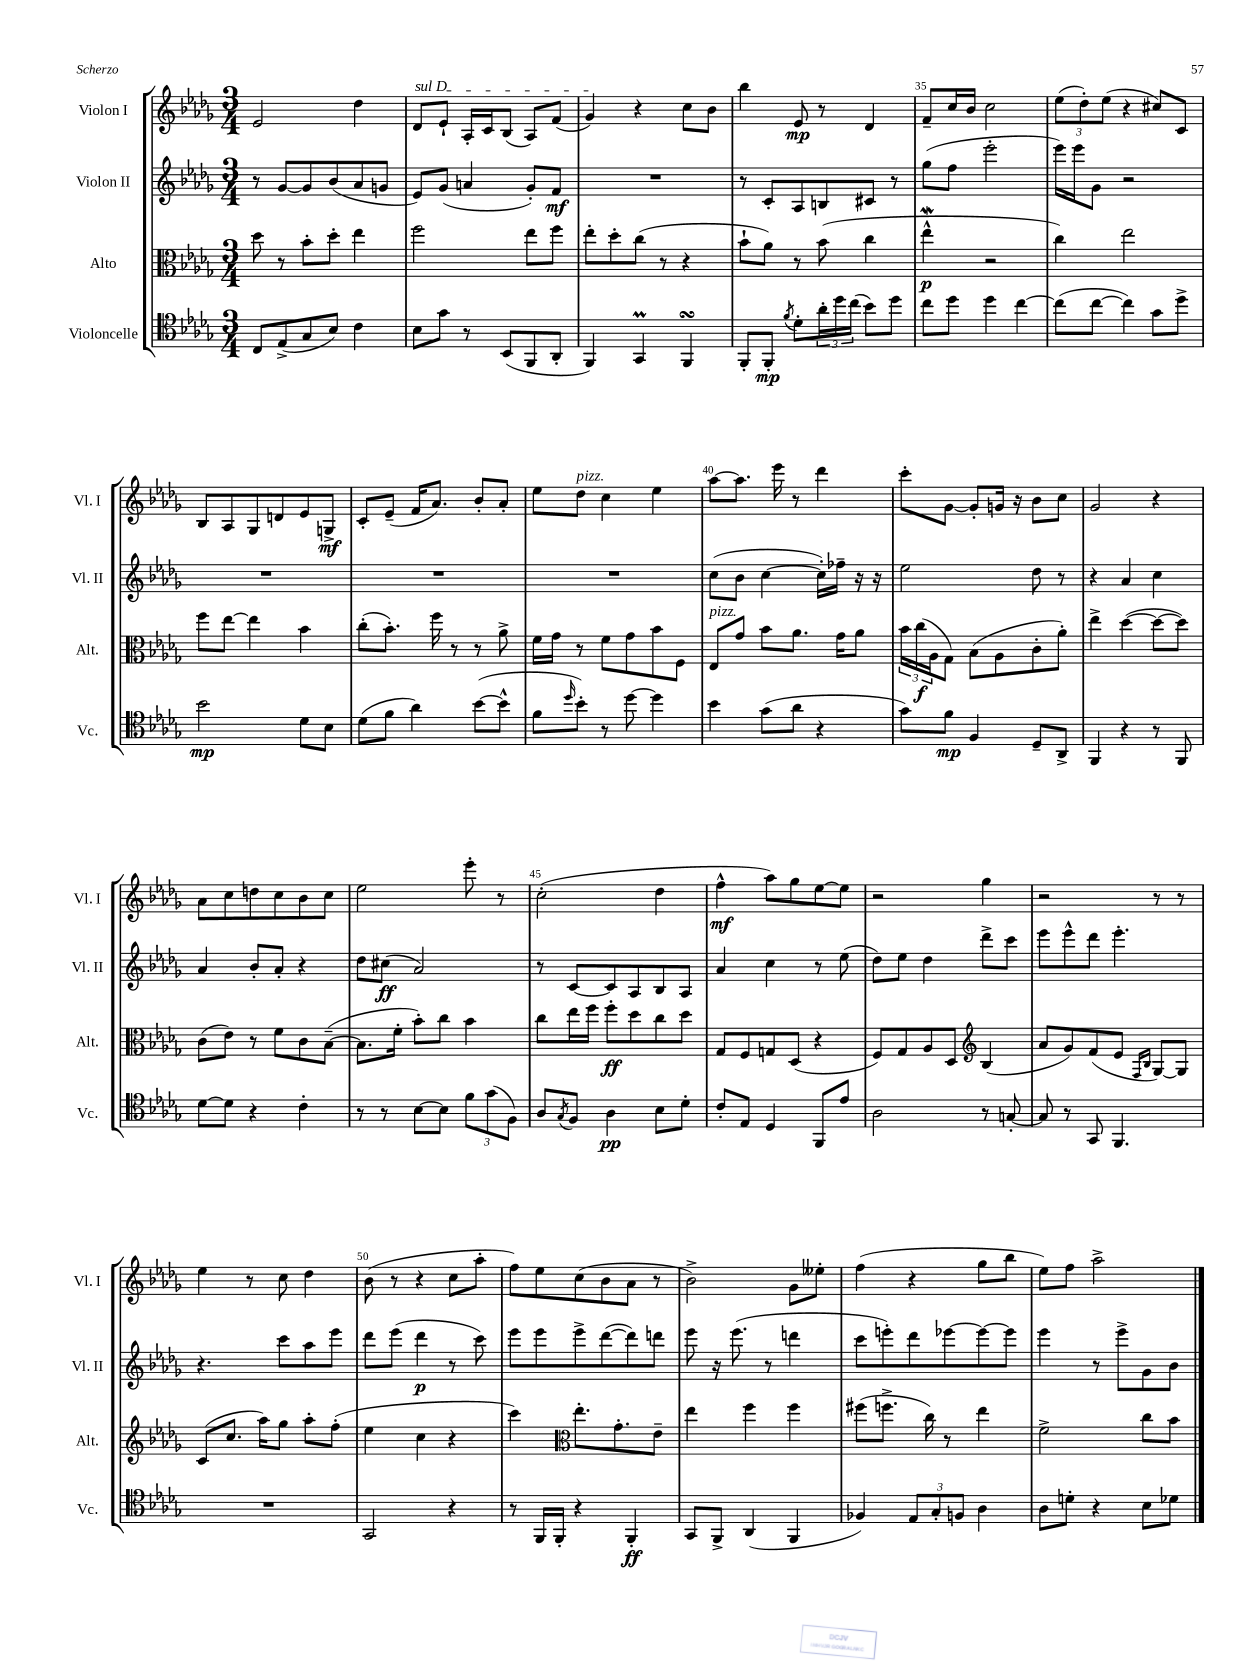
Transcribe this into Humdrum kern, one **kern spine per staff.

**kern	**kern	**kern	**kern
*staff4	*staff3	*staff2	*staff1
*clefC4	*clefC3	*clefG2	*clefG2
*k[b-e-a-d-g-]	*k[b-e-a-d-g-]	*k[b-e-a-d-g-]	*k[b-e-a-d-g-]
*M3/4	*M3/4	*M3/4	*M3/4
8C	8dd-	8r	2e-
(8E-^	8r	[8g-	.
8G-	8b-'	8g-]	.
8B-)	8dd-'	(8b-	.
4c	4ee-	8a-	4dd-
.	.	8g	.
=	=	=	=
8B-	2ff	8e-)	8d-
8g-	.	(8g-	8e-`
8r	.	4a	16A-'
.	.	.	16c
(8BB-	.	.	(8B-
8FF	8ee-	8g-')	8A-)
8AA-'	8ff	8f	(8f
=	=	=	=
4FF)	8ee-'	2.r	4g-)
.	8dd-'	.	.
4GG-	(8cc	.	4r
.	8r	.	.
4FF	4r	.	8cc
.	.	.	8b-
=	=	=	=
8FF'	8b-`	8r	4bb-
8FF'	8a-)	8c'	.
8qf	.	.	.
8d-'	8r	8A-	8e-
24a-'	(8b-	8B	8r
24dd-	.	.	.
(24cc	.	.	.
8b-)	4cc	8c#	4d-
8dd-	.	8r	.
=	=	=	=
8cc	4ee-^^	(8gg-	8f~
8dd-	.	8ff	16cc
.	.	.	16b-
4dd-	2r	2eee-'	2cc
[4cc	.	.	.
=	=	=	=
(8cc]	4cc)	16eee-)	(12ee-
.	.	16eee-	.
.	.	.	12dd-')
[8cc	.	8g-	.
.	.	.	(12ee-
4cc])	2ee-	2r	4r
8g-	.	.	8cc#)
8dd-^	.	.	8c
=	=	=	=
2b-	8ff	2.r	8B-
.	[8ee-	.	8A-
.	4ee-]	.	8G-
.	.	.	8d
8d-	4b-	.	8e-
8B-	.	.	8G^
=	=	=	=
(8d-	(8cc'	2.r	8c'
8f	8.b-')	.	(8e-~
4a-)	.	.	16f
.	16ff	.	8.a-)
.	8r	.	.
([8b-	8r	.	8b-'
8b-^^]	8a-^	.	8a-'
=	=	=	=
8f	16f	2.r	8ee-
.	16g-	.	.
16qqdd-	.	.	.
8b-')	8r	.	8dd-
8r	8f	.	4cc
[8dd-	8g-	.	.
4dd-]	8b-	.	4ee-
.	8F	.	.
=	=	=	=
4b-	8E-	(8cc	[8aa-
.	8g-	8b-	8.aa-]
(8g-	8b-	[4cc	.
.	.	.	16eee-
8a-	8.a-	.	8r
4r	.	16cc'])	4ddd-
.	16g-	16ff-~	.
.	8a-	16r	.
.	.	16r	.
=	=	=	=
8g-)	24b-	2ee-	8ccc'
.	(24cc	.	.
.	24A-	.	.
8f	8G-)	.	[8g-
4F	(8B-	.	8g-']
.	8A-	.	16g
.	.	.	16r
8D-~	8c'	8dd-	8b-
8AA-^	8a-')	8r	8cc
=	=	=	=
4FF	4ee-^	4r	2g-
4r	([4dd-	4a-	.
8r	8dd-_	4cc	4r
8FF	8dd-])	.	.
=	=	=	=
[8d-	(8c	4a-	8a-
8d-]	8e-)	.	8cc
4r	8r	8b-'	8dd
.	8f	8a-'	8cc
4c'	8c	4r	8b-
.	([8B-~	.	8cc
=	=	=	=
8r	8.B-]	8dd-	2ee-
8r	.	(8cc#	.
.	16f'	.	.
[8B-	8b-')	2a-)	.
8B-]	8cc	.	.
12f	4b-	.	8eee-'
(12g-	.	.	.
.	.	.	8r
12F)	.	.	.
=	=	=	=
8A-	8cc	8r	(2cc'
8qG-	.	.	.
8F	16ee-	[8c	.
.	16ff	.	.
4A-	8ff'	8c]	.
.	8dd-	8A-	.
8B-	8cc	8B-	4dd-
8d-'	8dd-	8A-	.
=	=	=	=
8c'	8G-	4a-	4ff^^
8E-	8F	.	.
4D-	8G	4cc	8aa-)
.	(8D-	.	8gg-
8FF	4r	8r	[8ee-
8e-	.	(8ee-	8ee-]
=	=	=	=
2A-	8F)	8dd-)	2r
.	8G-	8ee-	.
.	8A-	4dd-	.
.	8D-	.	.
*	*clefG2	*	*
8r	(4B-	8ddd-^	4gg-
[8G'	.	8ccc	.
=	=	=	=
8G]	8a-	8eee-	2r
8r	8g-)	8eee-^^	.
8GG-	(8f	8ddd-	.
4.FF	8e-	4.eee-'	.
.	16qqF	.	.
.	16qqB-	.	.
.	[8G-)	.	8r
.	8G-]	.	8r
=	=	=	=
2.r	(8c	4.r	4ee-
.	8.cc	.	.
.	.	.	8r
.	16aa-)	.	.
.	8gg-	8ccc	8cc
.	8aa-'	8aa-	4dd-
.	(8ff'	8eee-	.
=	=	=	=
2GG-	4ee-	8ddd-	(8b-
.	.	(8eee-	8r
.	4cc	4ddd-	4r
4r	4r	8r	8cc
.	.	8ccc)	8aa-'
=	=	=	=
8r	4ccc)	8eee-	8ff)
16FF	.	8eee-	8ee-
16FF'	.	.	.
*	*clefC3	*	*
4r	8.ee-'	8eee-^	(8cc
.	.	([8ddd-	8b-
.	8.g-'	.	.
4FF'	.	8ddd-])	8a-
.	8e-~	8ddd	8r
=	=	=	=
8GG-	4ee-	8eee-	2b-^)
8FF^	.	16r	.
.	.	(8.eee-	.
(4AA-	4ff	.	.
.	.	8r	.
4FF	4ff	4ddd	8g-
.	.	.	8ee--'
=	=	=	=
4F-)	(8ff#	8ccc	(4ff
.	8.ff^	8eee')	.
12E-	.	8ddd-	4r
.	16cc)	.	.
12G-'	.	.	.
.	8r	[8eee-	.
12F	.	.	.
4A-	4ee-	8eee-_	8gg-
.	.	8eee-]	8bb-
=	=	=	=
8A-	2f^	4eee-	8ee-)
8d'	.	.	8ff
4r	.	8r	2aa-^
.	.	8eee-^	.
8B-	8cc	8g-	.
8d-	8b-	8b-	.
==	==	==	==
*-	*-	*-	*-
